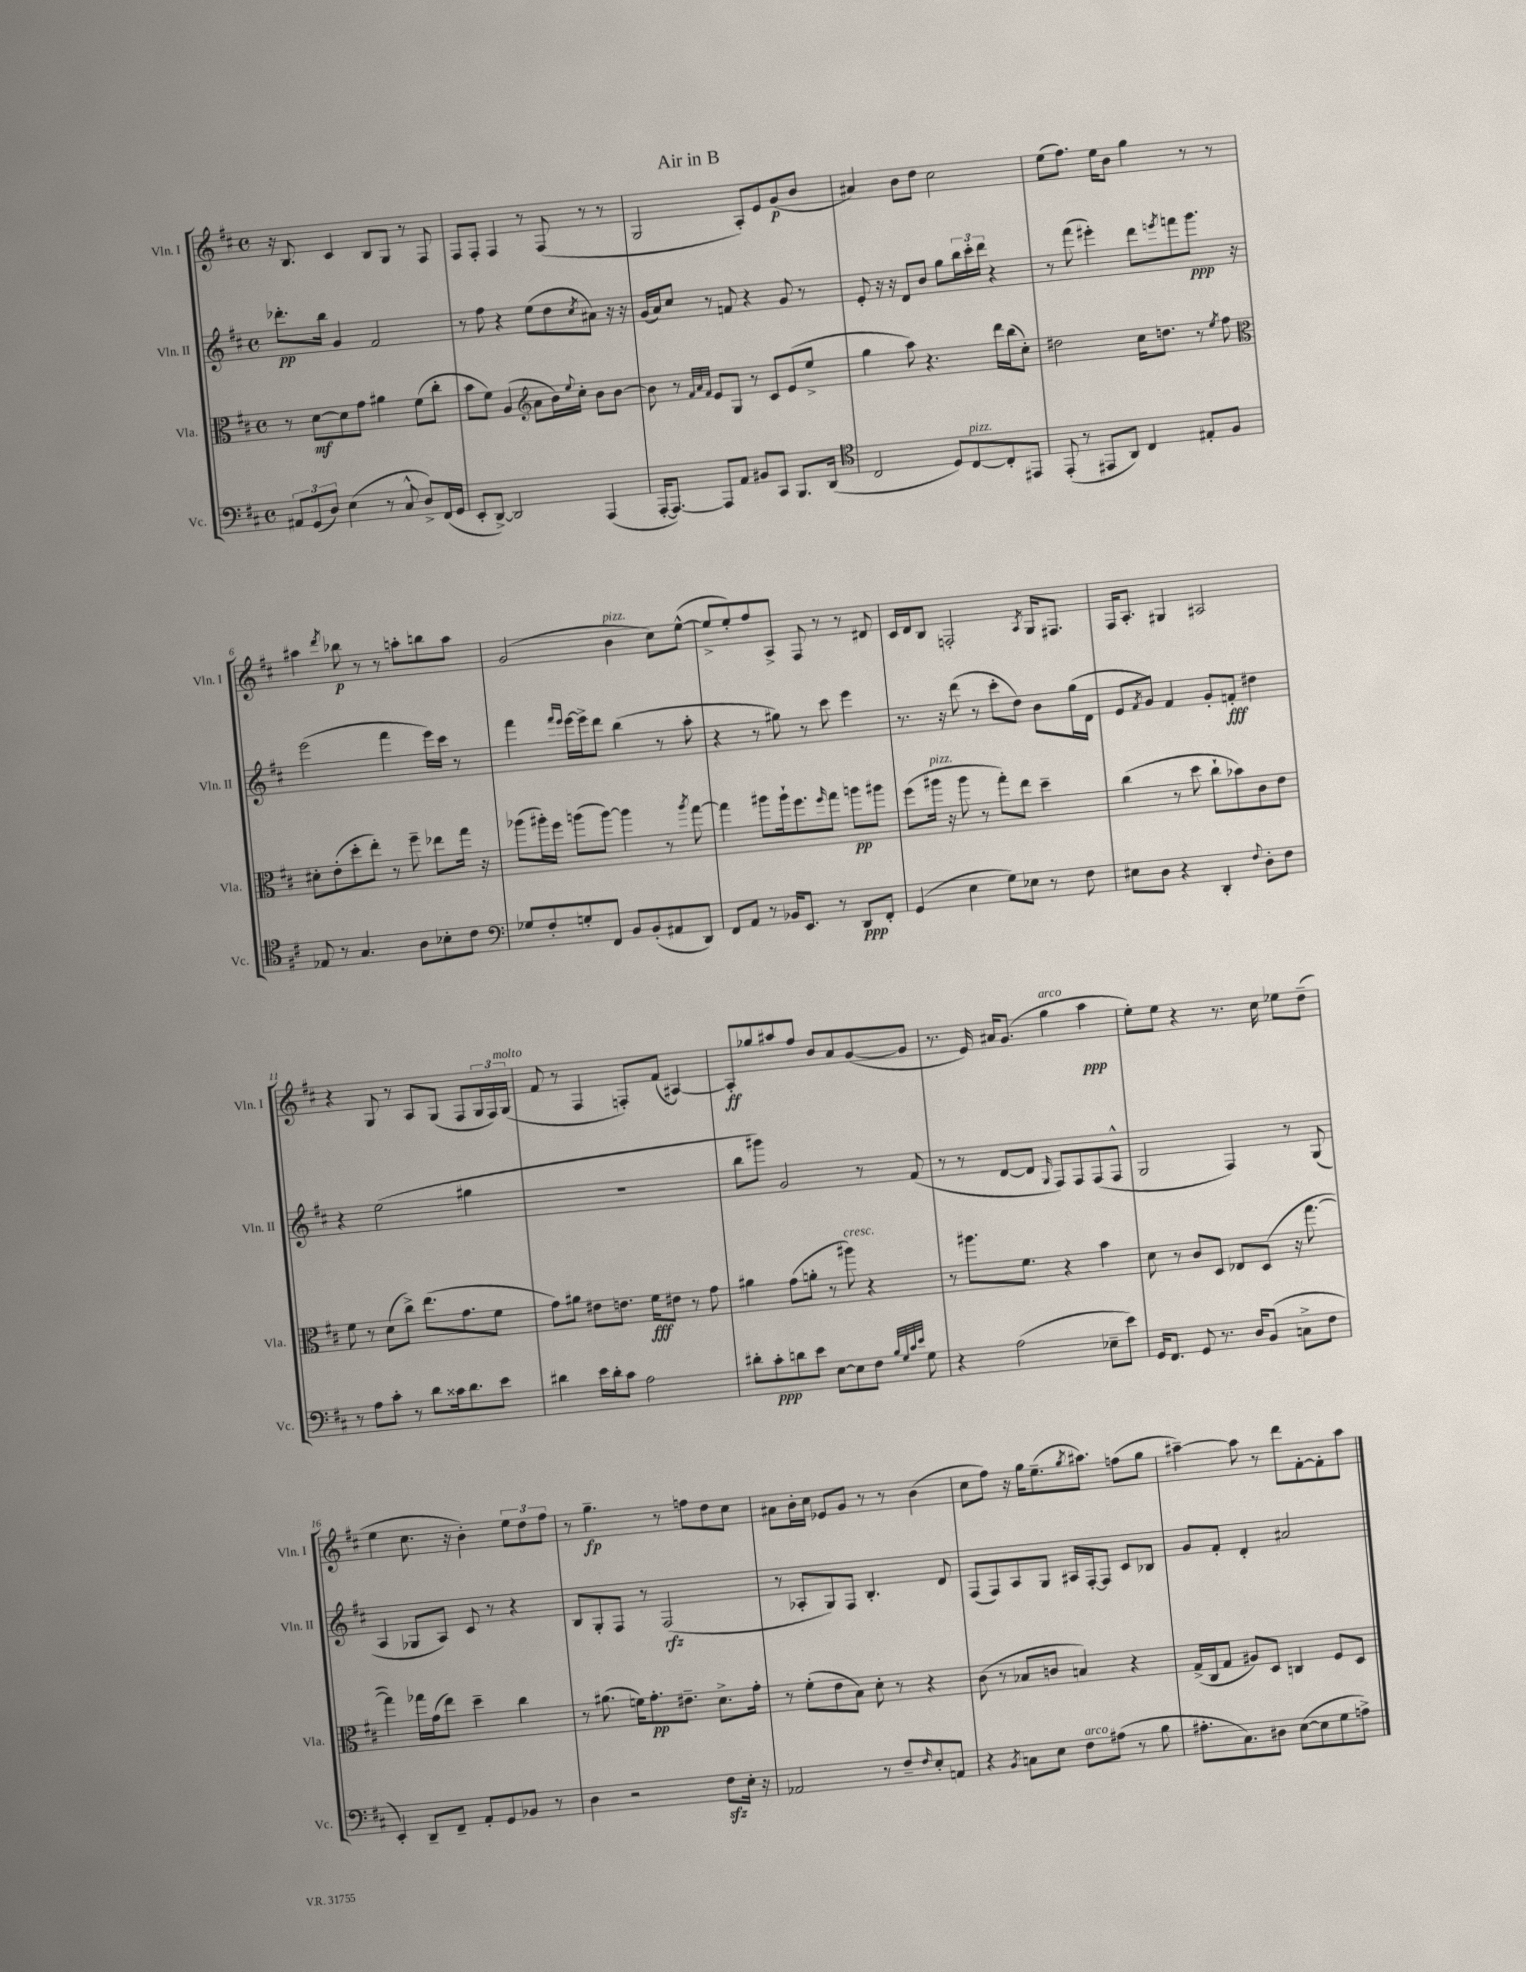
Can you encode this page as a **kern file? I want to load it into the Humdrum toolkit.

**kern	**kern	**kern	**kern
*staff4	*staff3	*staff2	*staff1
*clefF4	*clefC3	*clefG2	*clefG2
*k[f#c#]	*k[f#c#]	*k[f#c#]	*k[f#c#]
*M4/4	*M4/4	*M4/4	*M4/4
*met(c)	*met(c)	*met(c)	*met(c)
12AA#	8r	8.ddd-'	16r
.	.	.	8.B
(12GG	.	.	.
.	[8d	.	.
12D)	.	.	.
.	.	16bb	.
(4E	8d]	4g	4c#
.	8g	.	.
8r	4a#	2f#	8B
8C#^^	.	.	8G
8D^)	(8f#	.	8r
(16FF#	8cc#'	.	8F#
16GG	.	.	.
=	=	=	=
8EE'	8b	8r	8F#
[8DD^)	8f#)	8ff#	8F#'
2DD]	(4A	4r	4F#
*	*clefG2	*	*
.	8a	(8ee	8r
.	16b)	8dd	(8F#
.	8qqee	.	.
.	16cc#'	.	.
.	.	8qcc#	.
(4AAA	8b	8a#)	8r
.	[8b	16r	8r
.	.	16r	.
=	=	=	=
[16AAA'	8b]	(16g	2G
8.AAA_)	.	16a)	.
.	8r	8cc#	.
.	32qqf#	.	.
.	32qqa	.	.
.	32qqf#	.	.
8AAA]	8e	8r	.
8AA	8G	8f	.
8BB#	8r	4r	8A')
8CC#	8c#	.	8e
8.BBB	(8e	8g	(8g
.	8ee^	8r	8b
(16DD	.	.	.
=	=	=	=
*clefC4	*	*	*
2C#	4gg	8e'	4a#)
.	.	16r	.
.	.	16r	.
.	8aa)	8d	8b
.	4.r	8b	8dd
8D)	.	8gg	2cc#
[8C#	.	24bb	.
.	.	24ccc#'	.
.	.	24ddd	.
8C#']	16ddd	4r	.
.	(16bb	.	.
8EE#	8cc#')	.	.
=	=	=	=
(8EE'	2dd#	8r	(8ee
8r	.	(8fff#	8.ff#)
8EE#	.	4eee#')	.
.	.	.	16ee
8AA)	.	.	8b
4C#	16cc#	8ddd	4gg
.	8.dd	.	.
.	.	8qeee	.
.	.	8fff	.
8E#'	8r	8.ggg	8r
.	8qee	.	.
8F#	8ff#	.	8r
.	.	16r	.
=	=	=	=
*	*clefC3	*	*
8E-	8d#'	(2eee	4aa#
8r	(8e'	.	.
.	.	.	8qddd
4.G	8dd'	.	8bb-
.	8ee')	.	8r
.	8r	4fff#	8r
8A	8ff#~	.	8aa'
8B-'	8ee-	16eee)	8bb
.	.	16ccc#	.
8c#	16gg	8r	8aa
.	16r	.	.
=	=	=	=
*clefF4	*	*	*
8G-	(8aa-	4fff#	(2g
8F#'	16aa#')	.	.
.	16ff#	.	.
.	.	16qqfff#	.
.	.	16qqeee	.
8G'	(8aa	[16eee	.
.	.	16eee^]	.
8FF#	[8aa)	8ddd	.
8BB	4aa]	(4bb	4b
(8BB'	.	.	.
8AA#	8r	8r	8cc#)
.	8qaa	.	.
8DD)	[8gg	8aa'	([8ee^^
=	=	=	=
8FF#	4gg]	4r	8ee^]
8AA	.	.	8ee')
8r	8aa#	8r	8ff#
16BB-	16aa#`	8gg#)	8A^
8.EE	8.ff#	.	.
.	.	8r	8F#
.	16qqff#	.	.
8r	8gg	8ccc#	8r
8DD	8aa	4eee	8r
8FF#'	8aa#	.	8d#
=	=	=	=
(4GG	(8ff#	8.r	16c#
.	.	.	16d
.	16aa#	.	8B
.	16r	16r	.
4E	8aa#	(8ddd	2F'
.	8r	8r	.
8G)	8gg')	8ccc#'	.
8E-	8ee	8dd)	.
.	.	.	8qA
8r	4dd~	8b	16G
.	.	.	8.F#
8F#	.	(16gg	.
.	.	16d	.
=	=	=	=
8E#	(4cc#	8e	16F#
.	.	.	8.A'
.	.	8qf#	.
8D	.	8g)	.
4r	8r	4f#	4G#
.	8dd	.	.
4DD'	8cc#`	8g'	2A#
.	8b-)	8f'	.
8qqF#	.	.	.
8D'	8c#	4dd#	.
8F#	8e	.	.
=	=	=	=
8r	8f#	4r	4r
8A	8r	.	.
8c#'	(8d	(2ee	8G
8r	8cc#^)	.	8r
8d	(8.ee	.	8A
16c##	.	.	(8G
8.d	8.g	.	.
.	.	4gg#	8F#
8e	8f#	.	24G
.	.	.	24F#)
.	.	.	(24G
=	=	=	=
4d#	8g)	1r	8f#
.	8a#	.	8r
16e	8e#	.	4F#
16d#'	.	.	.
8c#	8.e	.	.
2A	.	.	8F')
.	16f#	.	.
.	8e#	.	(8f#
.	8r	.	[4A#)
.	8g	.	.
=	=	=	=
8d#'	4a#	8bb	8A#']
8c#'	.	8ggg#)	8gg-
8d	(8g	2g	8aa#
8e	8a'	.	8ff#
[8E	8r	.	8b
8E]	8aa#)	.	8a
8F#	4r	8r	([8g
32qqB	.	.	.
32qqG	.	.	.
32qqc#	.	.	.
32qqe	.	.	.
8G	.	(8f#	8g]
=	=	=	=
4r	8r	8r	8.r
.	8.aa#	8r	.
.	.	.	16e)
(2A	.	[8d	16a#
.	8.f#	.	(8.g
.	.	8d]	.
.	.	16qqG	.
.	4r	8F#)	4gg
.	.	8F#	.
8E-~	4b	(8F#	4aa
8e)	.	8F#^^	.
=	=	=	=
16GG	8d	2G	8ee')
8.FF#	.	.	.
.	8r	.	8ee
8GG	8c#	.	4r
8.r	8D	.	.
.	8E-	4F#)	8.r
16D	.	.	.
(8BB	(8D	.	.
.	.	.	16cc#
8C^	16r	8r	8ee-
.	[8.gg	.	.
8F#	.	(8G	(8dd~
=	=	=	=
4EE')	4gg])	4A	4ee
8DD~	16gg-	8G-	8.cc#
.	(16g	.	.
8FF#~	8ee)	8A)	.
.	.	.	16r
8AA'	4dd~	8c#	4b')
8GG	.	8r	.
8BB-	4cc#	4r	12ee
.	.	.	12dd
8r	.	.	.
.	.	.	12ff#
=	=	=	=
4D	8r	8B	8r
.	(8.a#	8G'	4.gg~
2r	.	8F#	.
.	16f)	.	.
.	8.g'	8r	.
.	.	(2F#	8r
.	8.e#~	.	.
.	.	.	8ff
8F#	8.d^	.	8dd
16E'	.	.	8cc#
16r	16g'	.	.
=	=	=	=
2AA-	8r	8r	8a#
.	(8f#'	8A-'	16b'
.	.	.	16cc#
.	8e	8G)	8e-
.	8B)	8F#	8g
8r	8d'	4.B'	8r
8F#~	8r	.	8r
16qqF#	.	.	.
8E'	4r	.	(4b
8AA	.	8d	.
=	=	=	=
4r	(8c#	(8F#	8cc#
.	8r	8F#)	8ff#)
8qBB	.	.	.
8C	8B-	8A	16r
.	.	.	16gg
8E	8c	8G	(8.ee~
8F#	4B)	16A#	.
.	.	.	8qgg
.	.	[16F#'	8.aa#)
(8A#	.	8F#]	.
8r	4r	8c#	(8ff
8B	.	8B-	8gg
=	=	=	=
8.A#'	(16G^	8g	[4aa#~)
.	16C#	.	.
.	8G	8f#'	.
8.C#)	.	.	.
.	8A#)	4d'	8aa#]
8D#	8D	.	8r
([8E	4C	2a#	8ddd
8E]	.	.	[8f#'
8G	8F#	.	8f#']
8A^)	8D	.	8aa#
==	==	==	==
*-	*-	*-	*-
